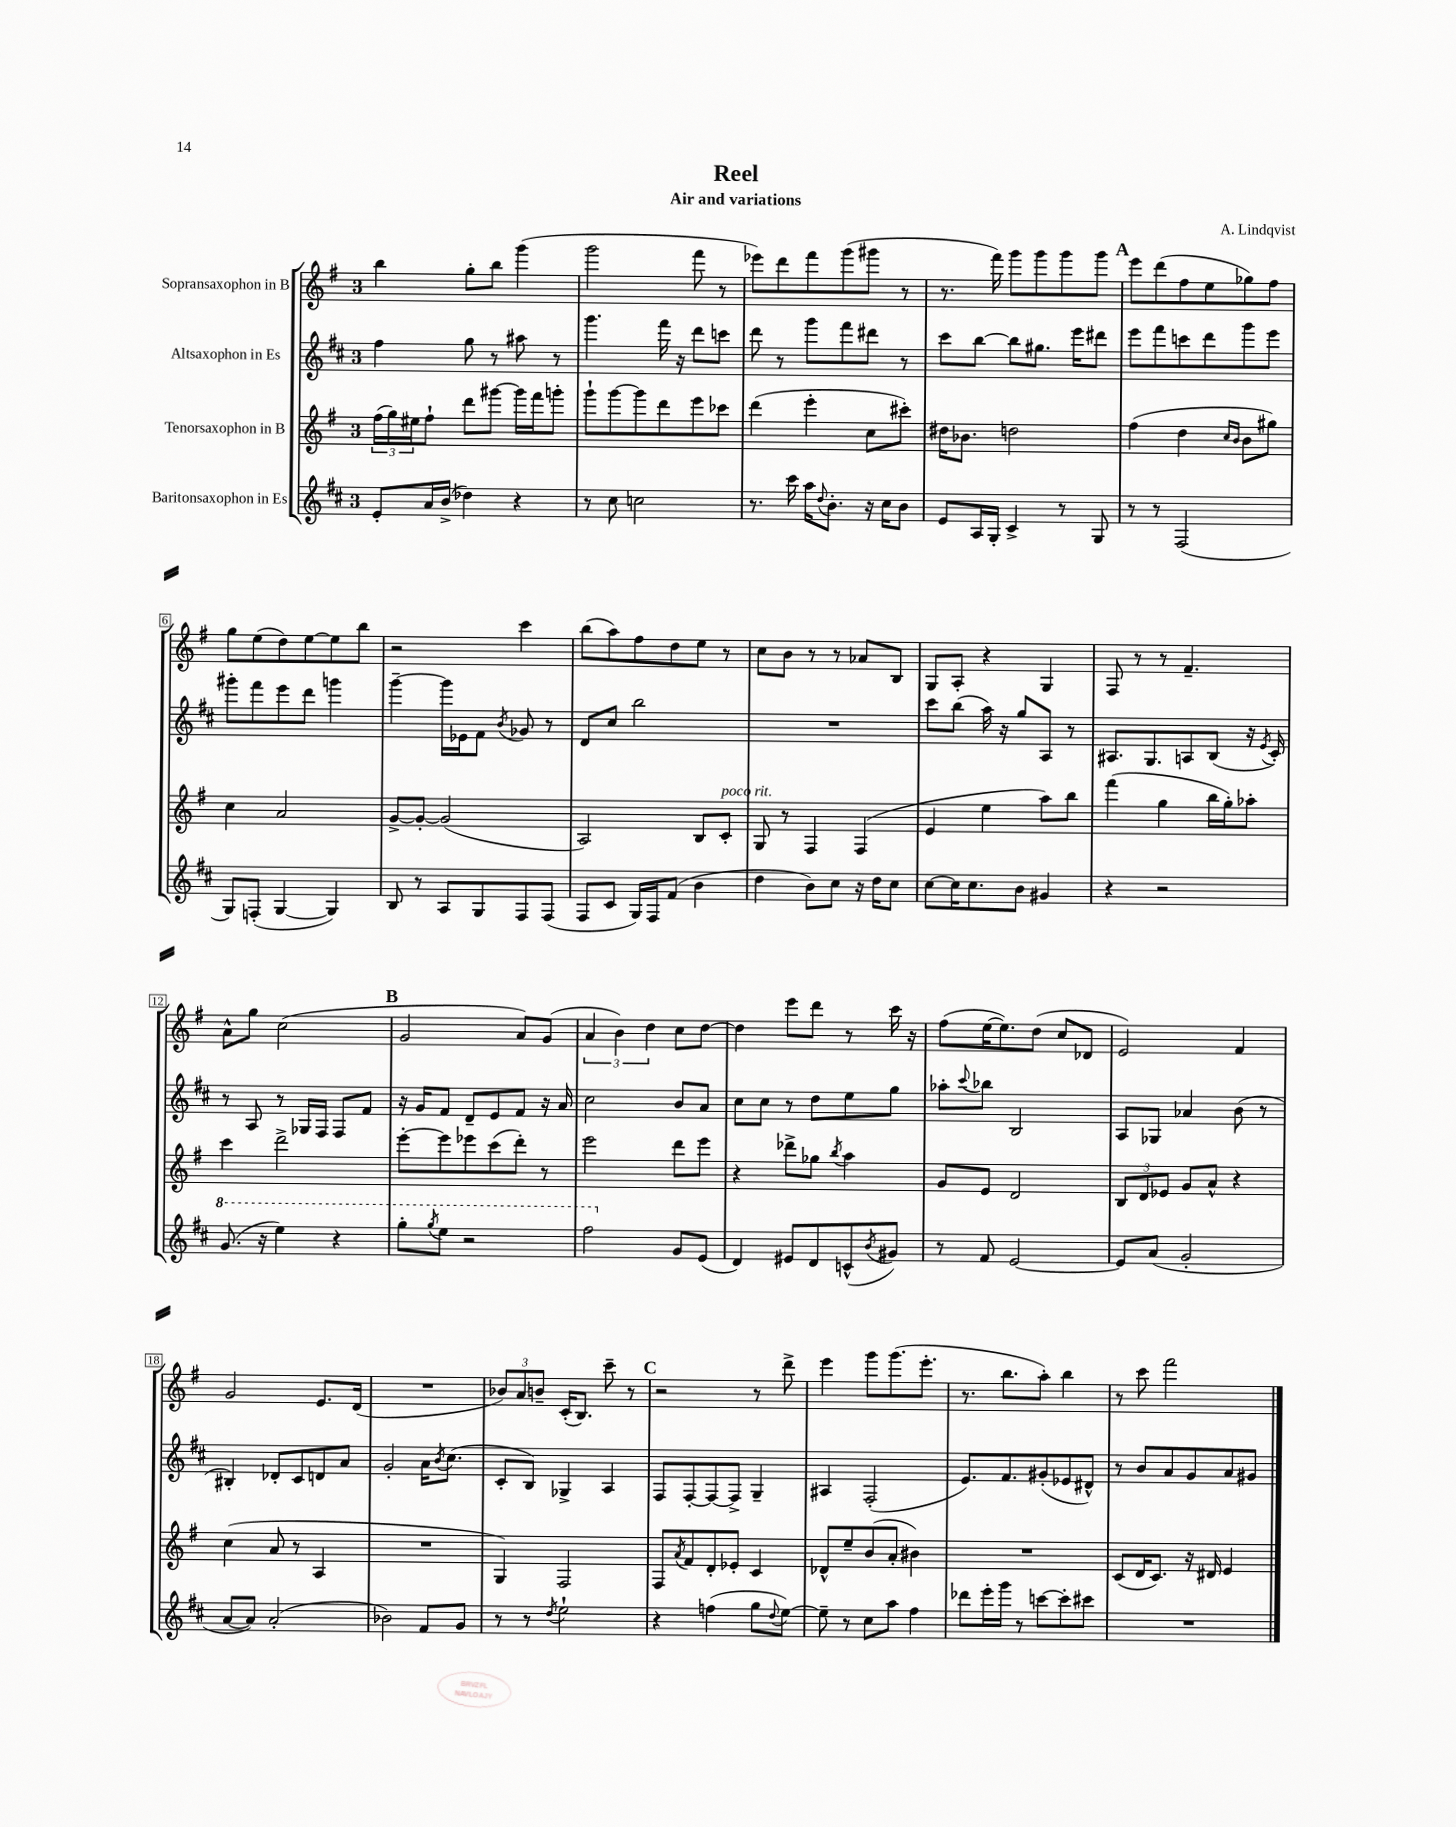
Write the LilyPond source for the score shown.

\header { title = "Reel" composer = "A. Lindqvist" subtitle = "Air and variations" }
<<
\new StaffGroup <<
\new Staff = "s0" \with { instrumentName = "Sopransaxophon in B" } {
    \clef treble \key g \major \once \override Staff.TimeSignature.style = #'single-digit \time 3/4
    b''4 g''8-. b''8 g'''4( |
    g'''2 fis'''8 r8 |
    ees'''8) d'''8 fis'''8 g'''8( gis'''8 r8 |
    r8. fis'''16) g'''8 g'''8 g'''8 g'''8 |
    \mark \markup { \bold "A" } e'''8 d'''8( fis''8 e''8 ges''8) fis''8 |
    g''8 e''8( d''8) e''8~ e''8 b''8 |
    r2 c'''4 |
    b''8( a''8) fis''8 d''8 e''8 r8 |
    c''8 b'8 r8 r8 aes'8 b8 |
    g8 a8-. r4 g4 |
    fis8 r8 r8 fis'4.-- |
    a'8-^ g''8 c''2( |
    \mark \markup { \bold "B" } g'2 a'8) g'8( |
    \tuplet 3/2 { a'4 b'4) d''4 } c''8 d''8~ |
    d''4 e'''8 d'''8 r8 c'''16 r16 |
    fis''8( e''16~ e''8.) d''8( c''8 des'8 |
    e'2) fis'4 |
    g'2 e'8. d'16( |
    R2. |
    \tuplet 3/2 { bes'8) a'8 b'8-- } c'16-.( b8.) c'''8-- r8 |
    \mark \markup { \bold "C" } r2 r8 d'''8-> |
    e'''4 g'''8 g'''8.( e'''8.-. |
    r8. b''8. a''8-.) b''4 |
    r8 c'''8 fis'''2 \bar "|." |
}
\new Staff = "s1" \with { instrumentName = "Altsaxophon in Es" } {
    \clef treble \key d \major \once \override Staff.TimeSignature.style = #'single-digit \time 3/4
    fis''4 g''8 r8 ais''8 r8 |
    g'''4. fis'''16 r16 d'''8 c'''8 |
    d'''8 r8 g'''8 fis'''8 dis'''8 r8 |
    cis'''8 b''8~ b''8 gis''8. e'''16 dis'''8 |
    \mark \markup { \bold "A" } e'''8 fis'''8 c'''8 d'''8 g'''8 e'''8 |
    gis'''8-. fis'''8 e'''8 d'''8 g'''4 |
    g'''4~-- g'''16 ees'16 fis'8 \acciaccatura { b'8 } ges'8 r8 |
    d'8 cis''8 b''2 |
    R2. |
    cis'''8 b''8( a''16) r16 g''8 a8 r8 |
    ais8. g8. a8 b8( r16 \acciaccatura { e'8 } cis'16-.) |
    r8 a8 r8 ges16 fis16 fis8 fis'8 |
    \mark \markup { \bold "B" } r16 g'16 fis'8 d'8-- e'8 fis'8 r16 a'16 |
    cis''2 b'8 a'8 |
    cis''8 cis''8 r8 d''8 e''8 g''8 |
    aes''8-. \appoggiatura { cis'''8 } bes''8 b2 |
    a8 ges8 aes'4 b'8( r8 |
    bis4-.) des'8-. cis'8 d'8 a'8 |
    g'2-. a'16 \acciaccatura { b'8 } cis''8.( |
    cis'8-. b8) ges4-> a4 |
    \mark \markup { \bold "C" } fis8 fis8~-. fis8~ fis8-> g4-- |
    ais4 fis2-.( |
    e'8.) fis'8. gis'8-.( ees'8 dis'8-^) |
    r8 b'8 a'8 g'8 a'8 gis'8 \bar "|." |
}
\new Staff = "s2" \with { instrumentName = "Tenorsaxophon in B" } {
    \clef treble \key g \major \once \override Staff.TimeSignature.style = #'single-digit \time 3/4
    \tuplet 3/2 { fis''16( g''16) eis''16 } fis''8-! d'''8 gis'''8~ gis'''16 fis'''16 g'''8-. |
    g'''8-! g'''8~ g'''8 d'''8 e'''8 ces'''8 |
    d'''4( e'''4-. c''8 cis'''8-.) |
    dis''16 bes'8. d''2 |
    \mark \markup { \bold "A" } fis''4( d''4 \grace { c''16 b'16 } b'8 gis''8) |
    c''4 a'2 |
    g'8~-> g'8~-. g'2( |
    a2) b8 c'8-.^\markup { \italic "poco rit." } |
    g8 r8 fis4 fis4( |
    e'4 e''4 a''8) b''8 |
    fis'''4( g''4 b''16 g''16-.) aes''8-. |
    c'''4 d'''2-> |
    \mark \markup { \bold "B" } e'''8~-. e'''8 ees'''8 c'''8( d'''8-.) r8 |
    e'''2 d'''8 e'''8 |
    r4 des'''8-> ges''8 \acciaccatura { b''8 } a''4 |
    g'8 e'8 d'2 |
    \tuplet 3/2 { b8 d'8 ees'8 } g'8 a'8-^ r4 |
    c''4( a'8 r8 a4 |
    R2. |
    g4) fis2 |
    \mark \markup { \bold "C" } fis8 \acciaccatura { a'8 } fis'8 d'8-. ees'8-. c'4 |
    des'8-^ e''8-- b'8( a'8-. bis'4) |
    R2. |
    c'8( d'16 c'8.) r16 dis'16 e'4 \bar "|." |
}
\new Staff = "s3" \with { instrumentName = "Baritonsaxophon in Es" } {
    \clef treble \key d \major \once \override Staff.TimeSignature.style = #'single-digit \time 3/4
    e'8-. a'16 b'16->( des''4) r4 |
    r8 cis''8 c''2 |
    r8. cis'''16 a''16 \appoggiatura { d''8 } b'8.-. r16 cis''16 b'8 |
    e'8 a16 g16-. cis'4-> r8 g8 |
    \mark \markup { \bold "A" } r8 r8 fis2( |
    g8) f8-.( g4~ g4) |
    b8 r8 a8 g8 fis8 fis8( |
    fis8 cis'8 g16) fis16 fis'8( b'4 |
    d''4 b'8) cis''8 r16 d''16 cis''8 |
    cis''8~ cis''16 cis''8. b'8 gis'4 |
    r4 r2 |
    \ottava #1 g''8.( r16 e'''4) r4 |
    \mark \markup { \bold "B" } g'''8-. \acciaccatura { g'''8 } e'''8 r2 |
    fis'''2 \ottava #0 g'8 e'8( |
    d'4) eis'8 d'8 c'8-^( \acciaccatura { b'8 } gis'8) |
    r8 fis'8 e'2~ |
    e'8 a'8( g'2-. |
    a'8~ a'8) a'2-.( |
    bes'2) fis'8 g'8 |
    r8 r8 \acciaccatura { d''8 } e''2-! |
    \mark \markup { \bold "C" } r4 f''4( g''8 \appoggiatura { d''8 } e''8~) |
    e''8-- r8 cis''8 a''8 fis''4 |
    des'''8 e'''16-. g'''16 r8 c'''8~ c'''8-. cis'''8 |
    R2. \bar "|." |
}
>>
>>
\layout { \context { \Score \override BarNumber.stencil = #(make-stencil-boxer 0.1 0.3 ly:text-interface::print) } }
